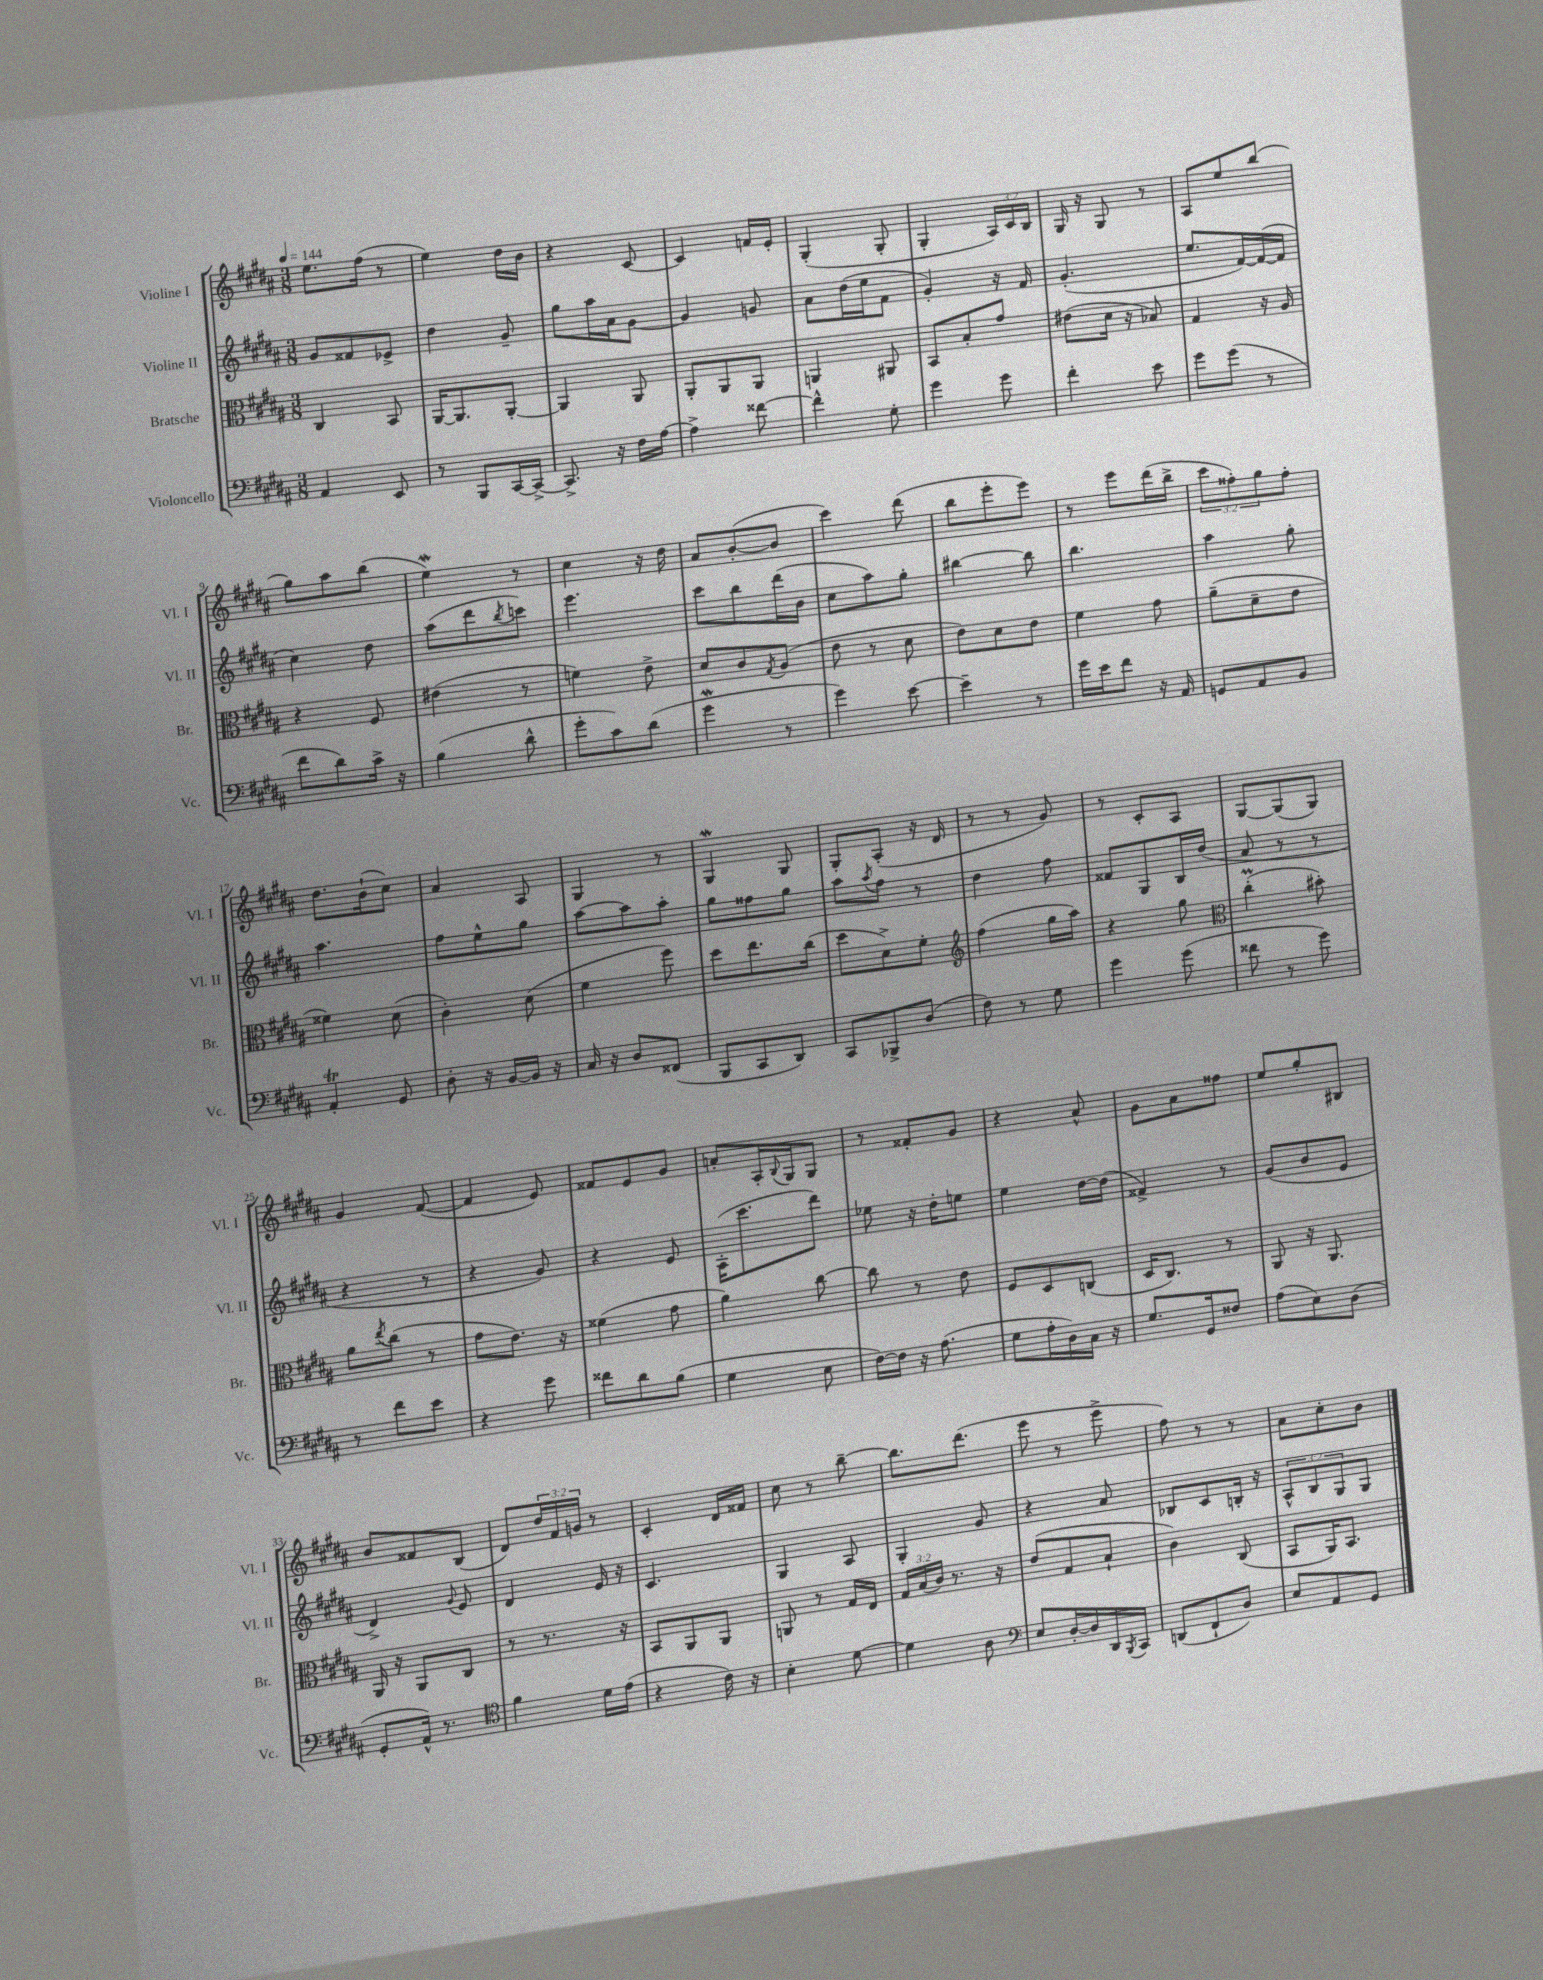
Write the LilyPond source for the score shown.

<<
\new StaffGroup <<
\new Staff = "s0" \with { instrumentName = "Violine I" shortInstrumentName = "Vl. I" } {
    \clef treble \key b \major \numericTimeSignature \time 3/8 \override Staff.TupletNumber.text = #tuplet-number::calc-fraction-text \tempo 4 = 144
    e''8. fis''16( r8 |
    e''4) dis''16 b'16 |
    r4 cis'8~ |
    cis'4 f'16 e'16-. |
    gis4-.( gis8-. |
    gis4-. \tuplet 3/2 { ais16) cis'16 b16 } |
    gis16 r16 gis8 r8 |
    ais8 e''8 b''8( |
    gis''8) ais''8 b''8( |
    e''4\mordent) r8 |
    cis''4 r16 dis''16 |
    ais'8 b'8~-.( b'8 |
    cis'''4) dis'''8( |
    b''8 e'''8-. e'''8) |
    r8 e'''8 dis'''16( b''16-> |
    \tuplet 3/2 { cis'''8 fisis''8-.) gis''8 } fisis''8-. |
    dis''8. b'16-!( cis''8) |
    ais'4 ais8 |
    gis4 r8 |
    gis4\mordent gis8 |
    gis8-. ais8-.( r16 dis'16 |
    r8 r8 gis'8) |
    r8 cis'8-. ais8 |
    gis8~ gis8( gis8) |
    gis'4 fis'8~( |
    fis'4 e'8) |
    fisis'8 e'8 gis'8 |
    a'8-. ais16-. \appoggiatura { b8 } gis16 gis8 |
    r8 fisis'8-. gis'8 |
    r4 ais'8-^ |
    gis'8 ais'8 fisis''8 |
    e''8 gis''8-. bis8 |
    b'8 fisis'8 b8( |
    dis'8) \tuplet 3/2 { dis''16 fis'16 g'16 } r8 |
    cis'4-. dis'16 fisis'16 |
    cis''8 r8 b''8~-- |
    b''8. dis'''8.( |
    e'''8 r8 e'''8-> |
    fis''8) r8 r8 |
    ais'8 cis''8-. b'8 \bar "|." |
}
\new Staff = "s1" \with { instrumentName = "Violine II" shortInstrumentName = "Vl. II" } {
    \clef treble \key b \major \numericTimeSignature \time 3/8 \override Staff.TupletNumber.text = #tuplet-number::calc-fraction-text
    gis'8 fisis'8 ees'8-> |
    dis''4 gis'8-- |
    gis''8 ais''16 ais'16 gis'8~ |
    gis'4 g'8 |
    ais'8 dis''16( e''16 fis'8 |
    gis'4-.) r16 fis'16 |
    gis'4.-.( |
    e''8. fis'16~) fis'16~( fis'16 |
    cis''4) dis''8 |
    ais''8( dis'''8 \acciaccatura { b''8 } c'''8) |
    e'''4. |
    cis'''8 b''8 dis'''16( b'16 |
    cis''8 ais''8) gis''8-. |
    bis''4~ bis''8 |
    b''4. |
    ais''4 gis''8-. |
    ais''4. |
    fis''8 e''8-^ gis''8 |
    ais''8~ ais''8 ais''8-. |
    gis''8 fisis''8 gis''8 |
    ais''8 \acciaccatura { ais''8 } fis''8 r8 |
    dis''4 fis''8 |
    fisis'8 gis8 b16 dis''16( |
    ais'8 r8 r8 |
    r4 r8 |
    r4 gis'8) |
    r4 e'8 |
    ais16-.( cis'''8. dis'''8) |
    ees''8 r16 dis''16-. e''8 |
    e''4 dis''16~ dis''16( |
    fisis'4->) r8 |
    gis'8( b'8 e'8 |
    dis'4->) \appoggiatura { gis'8 } e'8 |
    dis'4 e'16 r16 |
    cis'4. |
    gis4 ais8 |
    gis4-. gis'8 |
    r4 ais'8 |
    bes8 cis'8 b16-. r16 |
    \tuplet 3/2 { ais8-^ b8 gis8 } gis8 \bar "|." |
}
\new Staff = "s2" \with { instrumentName = "Bratsche" shortInstrumentName = "Br." } {
    \clef alto \key b \major \numericTimeSignature \time 3/8 \override Staff.TupletNumber.text = #tuplet-number::calc-fraction-text
    cis4 b,8 |
    ais,16~ ais,8. ais,8~-. |
    ais,4 ais,8 |
    ais,8-. ais,8 ais,8 |
    a,4 ais,8 |
    b,8 b8-. gis'8 |
    eis'8( dis'16 r16 bes8) |
    gis4 r16 ais16 |
    r4 fis8 |
    eis'4( r8 |
    f'4) e'8-> |
    dis'8 cis'8 \acciaccatura { gis8 } ais8( |
    e'8 r8 dis'8 |
    e'8) dis'8 e'8 |
    fis'4 gis'8 |
    ais'8--( dis'8-- e'8 |
    fisis'4) dis'8( |
    cis'4-.) dis'8( |
    fis'4 fis''8) |
    dis''8 e''8. cis''16( |
    dis''8 dis'8->) fis'8-. |
    \clef treble fis''4( gis''16 ais''16) |
    r4 gis''8 |
    \clef alto cis''4-.\prall( bis'8-.) |
    ais'8 \acciaccatura { e''8 } cis''8( r8 |
    gis'8 e'8.) r16 |
    fisis'4( gis'8 |
    ais'4) cis''8~ |
    cis''8 r8 e'8 |
    fis8 dis8 c8( |
    dis16 cis8.) r8 |
    ais,8 r16 ais,8. |
    ais,16 r16 ais,8 cis8 |
    r8 r8. r16 |
    b,8 ais,8 ais,8 |
    a,8 r8 gis16 e16 |
    \tuplet 3/2 { gis16 b16( cis'16) } r8. r16 |
    e'8( gis8 b8-! |
    cis'4) cis8( |
    b,8 ais,16) b,8. \bar "|." |
}
\new Staff = "s3" \with { instrumentName = "Violoncello" shortInstrumentName = "Vc." } {
    \clef bass \key b \major \numericTimeSignature \time 3/8
    ais,4 e,8 |
    r8 b,,8 cis,16~ cis,16~-> |
    cis,8.-> r16 fis16 ais16~ |
    ais4-> fisis'8~ |
    fisis'4-^ gis8-. |
    gis'4 gis'8 |
    fis'4-. e'8 |
    gis'8 gis'8( r8 |
    fis'8 dis'8) cis'16-> r16 |
    b4( dis'8-^ |
    gis'8-. cis'8) dis'8( |
    gis'4\mordent r8 |
    gis'4) e'8~ |
    e'4-- r8 |
    gis'16 e'16 fis'8 r16 ais,16 |
    g,8 ais,8 b,8 |
    ais,4-.\trill gis,8 |
    dis8-. r16 b,16~ b,16 r16 |
    cis16 r16 dis8 fisis,8( |
    b,,8 cis,8 dis,8) |
    cis,8 bes,,8-> dis8( |
    fis8) r8 gis8 |
    gis'4 gis'8( |
    fisis'8 r8 gis'8) |
    r8 fis'8 e'8 |
    r4 gis'8 |
    fisis'8 dis'8 b8( |
    gis4 e8 |
    fis16~) fis16 r16 ais8.( |
    gis8 ais16-. dis16) cis16 r16 |
    gis8. gis,16 fisis8 |
    ais8( e8) dis8( |
    gis,8-. ais,16-^) r8. |
    \clef tenor fis'4 dis'16 e'16( |
    r4 cis'16) r16 |
    b4-. dis'8~ |
    dis'4 ais8 |
    \clef bass e8 dis16~-. dis16 dis,16 \acciaccatura { b,,8 } cis,16 |
    d,8( fis,8-! dis8) |
    e8 ais,8 gis,8 \bar "|." |
}
>>
>>
